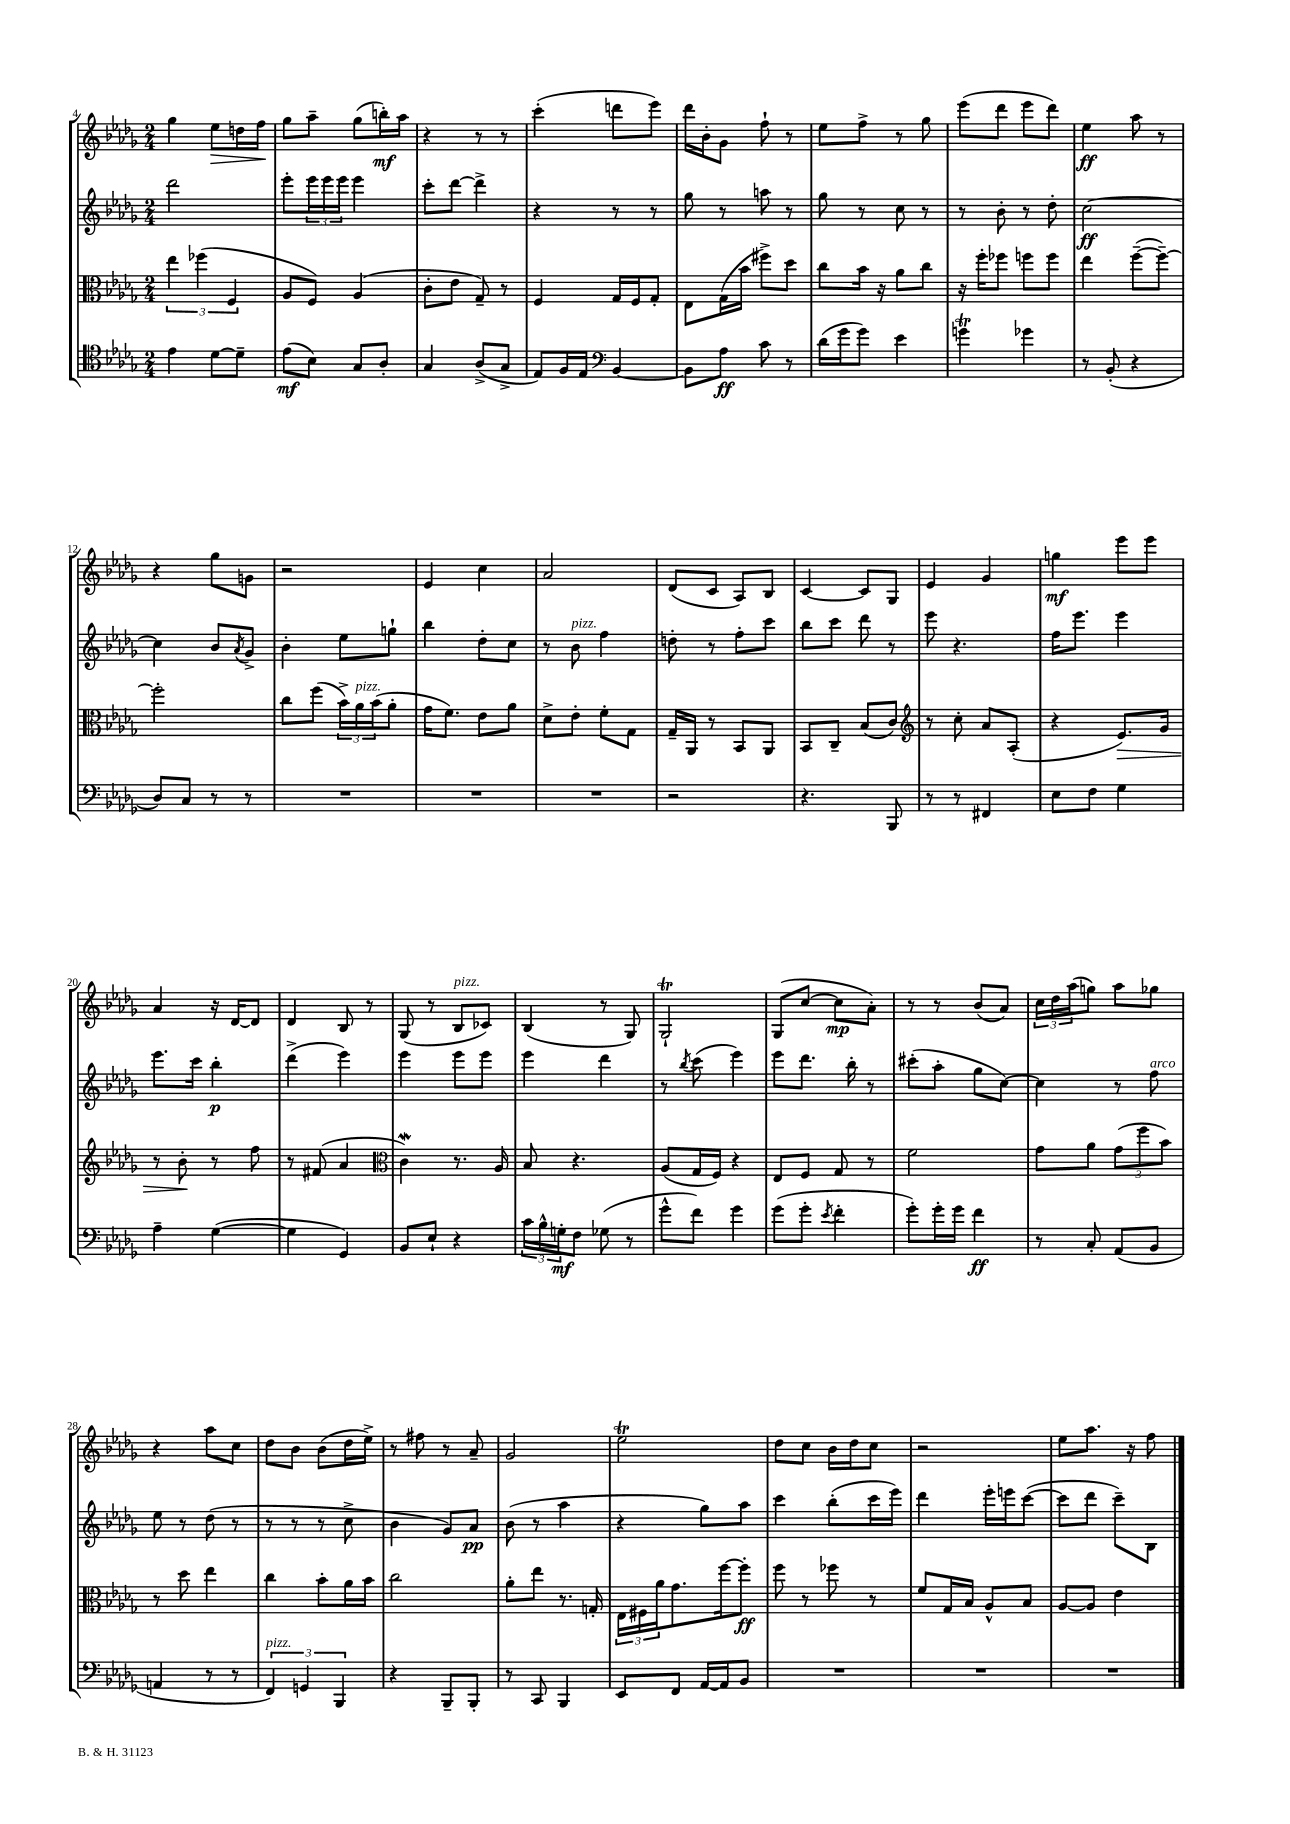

**kern	**kern	**kern	**kern
*staff4	*staff3	*staff2	*staff1
*clefC4	*clefC3	*clefG2	*clefG2
*k[b-e-a-d-g-]	*k[b-e-a-d-g-]	*k[b-e-a-d-g-]	*k[b-e-a-d-g-]
*M2/4	*M2/4	*M2/4	*M2/4
4e-\	6ee-\	2ddd-\	4gg-\
.	(6ff-\	.	.
[8d-\L	.	.	8ee-\L
.	6F/	.	.
8d-~\]J	.	.	16dd\L
.	.	.	16ff\JJ
=	=	=	=
(8e-\L	8A-/L	8eee-'\L	8gg-\L
8B-\J)	8F/J)	24eee-\L	8aa-~\J
.	.	24eee-\	.
.	.	24eee-\JJ	.
8G-/L	(4A-/	4eee-\	(8gg-\L
8A-'/J	.	.	16bb'\L)
.	.	.	16aa-\JJ
=	=	=	=
4G-/	8c'\L	8ccc'\L	4r
.	8e-\J	[8ddd-\J	.
(8A-^/L	8G-~/)	4ddd-^\]	8r
8G-^/J	8r	.	8r
=	=	=	=
8E-/L)	4F/	4r	(4ccc'\
16F/L	.	.	.
16E-/JJ	.	.	.
*clefF4	*	*	*
[4BB-/	16G-/LL	8r	8ddd\L
.	16F/J	.	.
.	8G-'/J	8r	8eee-\J)
=	=	=	=
8BB-\]L	8E-\L	8gg-\	16ddd-\LL
.	.	.	16b-'\J
8A-\J	(16G-\L	8r	8g-\J
.	16b-\JJ	.	.
8c\	8ff#^\L)	8aa\	8ff`\
8r	8dd-\J	8r	8r
=	=	=	=
(16d-\LL	8cc\L	8gg-\	8ee-\L
16g-\J	.	.	.
8g-\J)	16b-\Jk	8r	8ff^\J
.	16r	.	.
4e-\	8a-\L	8cc\	8r
.	8cc\J	8r	8gg-\
=	=	=	=
4g\	16r	8r	(8eee-\L
.	16ff'\LK	.	.
.	8ff-\J	8b-'\	8ddd-\J
4g-\	8ff\L	8r	8eee-\L
.	8ff\J	8dd-'\	8ddd-\J)
=	=	=	=
8r	4ee-\	[2cc\	4ee-\
(8BB-'/	.	.	.
4r	([8ff~\L	.	8aa-\
.	8ff~\_J)	.	8r
=	=	=	=
8D-/L)	2ff'\]	4cc\]	4r
8C/J	.	.	.
8r	.	8b-/L	8gg-\L
.	.	8qa-/	.
8r	.	8g-^/J	8g\J
=	=	=	=
2r	8cc\L	4b-'\	2r
.	(8ff\J	.	.
.	24b-^\LL)	8ee-\L	.
.	24a-\	.	.
.	(24b-\J	.	.
.	8a-'\J	8gg`\J	.
=	=	=	=
2r	16g-\LK	4bb-\	4e-/
.	8.f\J)	.	.
.	8e-\L	8dd-'\L	4cc\
.	8a-\J	8cc\J	.
=	=	=	=
2r	8d-^\L	8r	2a-/
.	8e-'\J	8b-\	.
.	8f'\L	4ff\	.
.	8G-\J	.	.
=	=	=	=
2r	16G-~/LL	8dd'\	(8d-/L
.	16AA-/JJ	.	.
.	8r	8r	8c/J
.	8BB-/L	8ff'\L	8A-/L)
.	8AA-/J	8ccc\J	8B-/J
=	=	=	=
4.r	8BB-/L	8bb-\L	[4c/
.	8C~/J	8ccc\J	.
.	(8B-/L	8ddd-\	8c/]L
8BBB-/	8c/J)	8r	8G-/J
=	=	=	=
*	*clefG2	*	*
8r	8r	8eee-\	4e-/
8r	8cc'\	4.r	.
4FF#/	8a-/L	.	4g-/
.	(8A-'/J	.	.
=	=	=	=
8E-\L	4r	16ff\LK	4gg\
.	.	8.eee-\J	.
8F\J	.	.	.
4G-\	8.e-/L)	4eee-\	8eee-\L
.	.	.	8eee-\J
.	16g-/Jk	.	.
=	=	=	=
4A-~\	8r	8.eee-\L	4a-/
.	8b-'\	.	.
.	.	16ccc\Jk	.
([4G-\	8r	4bb-'\	16r
.	.	.	[16d-/LK
.	8ff\	.	8d-/]J
=	=	=	=
4G-\]	8r	(4ddd-^\	4d-/
.	(8f#/	.	.
4GG-/)	4a-/	4eee-\)	8B-/
.	.	.	8r
=	=	=	=
*	*clefC3	*	*
8BB-/L	4c\)	4eee-\	(8G-/
8E-`/J	.	.	8r
4r	8.r	8eee-\L	8B-/L
.	.	8eee-\J	8c-/J)
.	16A-/	.	.
=	=	=	=
24c\LL	8B-/	4eee-\	(4B-/
24B-^^\	.	.	.
24G'\J	.	.	.
8F\J	4.r	.	.
(8G-\	.	4ddd-\	8r
8r	.	.	8G-/)
=	=	=	=
8g-^^\L	(8A-/L	8r	2G-`/
.	.	8qbb-/	.
8f\J)	16G-/L	(8ccc\	.
.	16F/JJ)	.	.
4g-\	4r	4eee-\)	.
=	=	=	=
(8g-\L	8E-/L	8eee-\L	(8G-/L
8g-'\J	8F/J	8.ddd-\J	[8cc/J
8qe-/	.	.	.
4f'\	8G-/	.	8cc\]L
.	.	16bb-'\	.
.	8r	8r	8a-'\J)
=	=	=	=
8g-'\L)	2f\	(8ccc#'\L	8r
16g-'\L	.	8aa-'\J	8r
16g-\JJ	.	.	.
4f\	.	8gg-\L	(8b-/L
.	.	[8cc\J)	8a-/J)
=	=	=	=
8r	8g-\L	4cc\]	24cc\LL
.	.	.	24dd-\
.	.	.	(24aa-\J
8C'/	8a-\J	.	8gg\J)
(8AA-/L	(12g-\L	8r	8aa-\L
.	12ff\	.	.
8BB-/J	.	8ff\	8gg-\J
.	12b-\J)	.	.
=	=	=	=
4AA/	8r	8ee-\	4r
.	8dd-\	8r	.
8r	4ee-\	(8dd-\	8aa-\L
8r	.	8r	8cc\J
=	=	=	=
6FF/)	4cc\	8r	8dd-\L
.	.	8r	8b-\J
6GG/	.	.	.
.	8b-'\L	8r	(8b-\L
6BBB-/	.	.	.
.	16a-\L	8cc^\	16dd-\L
.	16b-\JJ	.	16ee-^\JJ)
=	=	=	=
4r	2cc\	4b-\	8r
.	.	.	8ff#\
8BBB-~/L	.	8g-/L)	8r
8BBB-'/J	.	8a-/J	8a-~/
=	=	=	=
8r	8a-'\L	(8b-\	2g-/
8CC/	8ee-\J	8r	.
4BBB-/	8.r	4aa-\	.
.	16G'/	.	.
=	=	=	=
8EE-/L	24E-\LL	4r	2ee-\
.	24F#\	.	.
.	24a-\J	.	.
8FF/J	8.g-\	.	.
[16AA-/LL	.	8gg-\L)	.
16AA-/]J	[16ff\k	.	.
8BB-/J	8ff'\]J	8aa-\J	.
=	=	=	=
2r	8ff\	4ccc\	8dd-\L
.	8r	.	8cc\J
.	8ff-\	(8bb-'\L	16b-\LL
.	.	.	16dd-\J
.	8r	16ccc\L	8cc\J
.	.	16eee-\JJ)	.
=	=	=	=
2r	8f/L	4ddd-\	2r
.	16G-/L	.	.
.	16B-/JJ	.	.
.	8A-^^/L	16eee-'\LL	.
.	.	16eee\J	.
.	8B-/J	([8ccc\J	.
=	=	=	=
2r	[8A-/L	8ccc\]L	8ee-\L
.	8A-/]J	8ddd-\J	8.aa-\J
.	4e-\	8ccc~\L)	.
.	.	.	16r
.	.	8B-\J	8ff\
==	==	==	==
*-	*-	*-	*-
